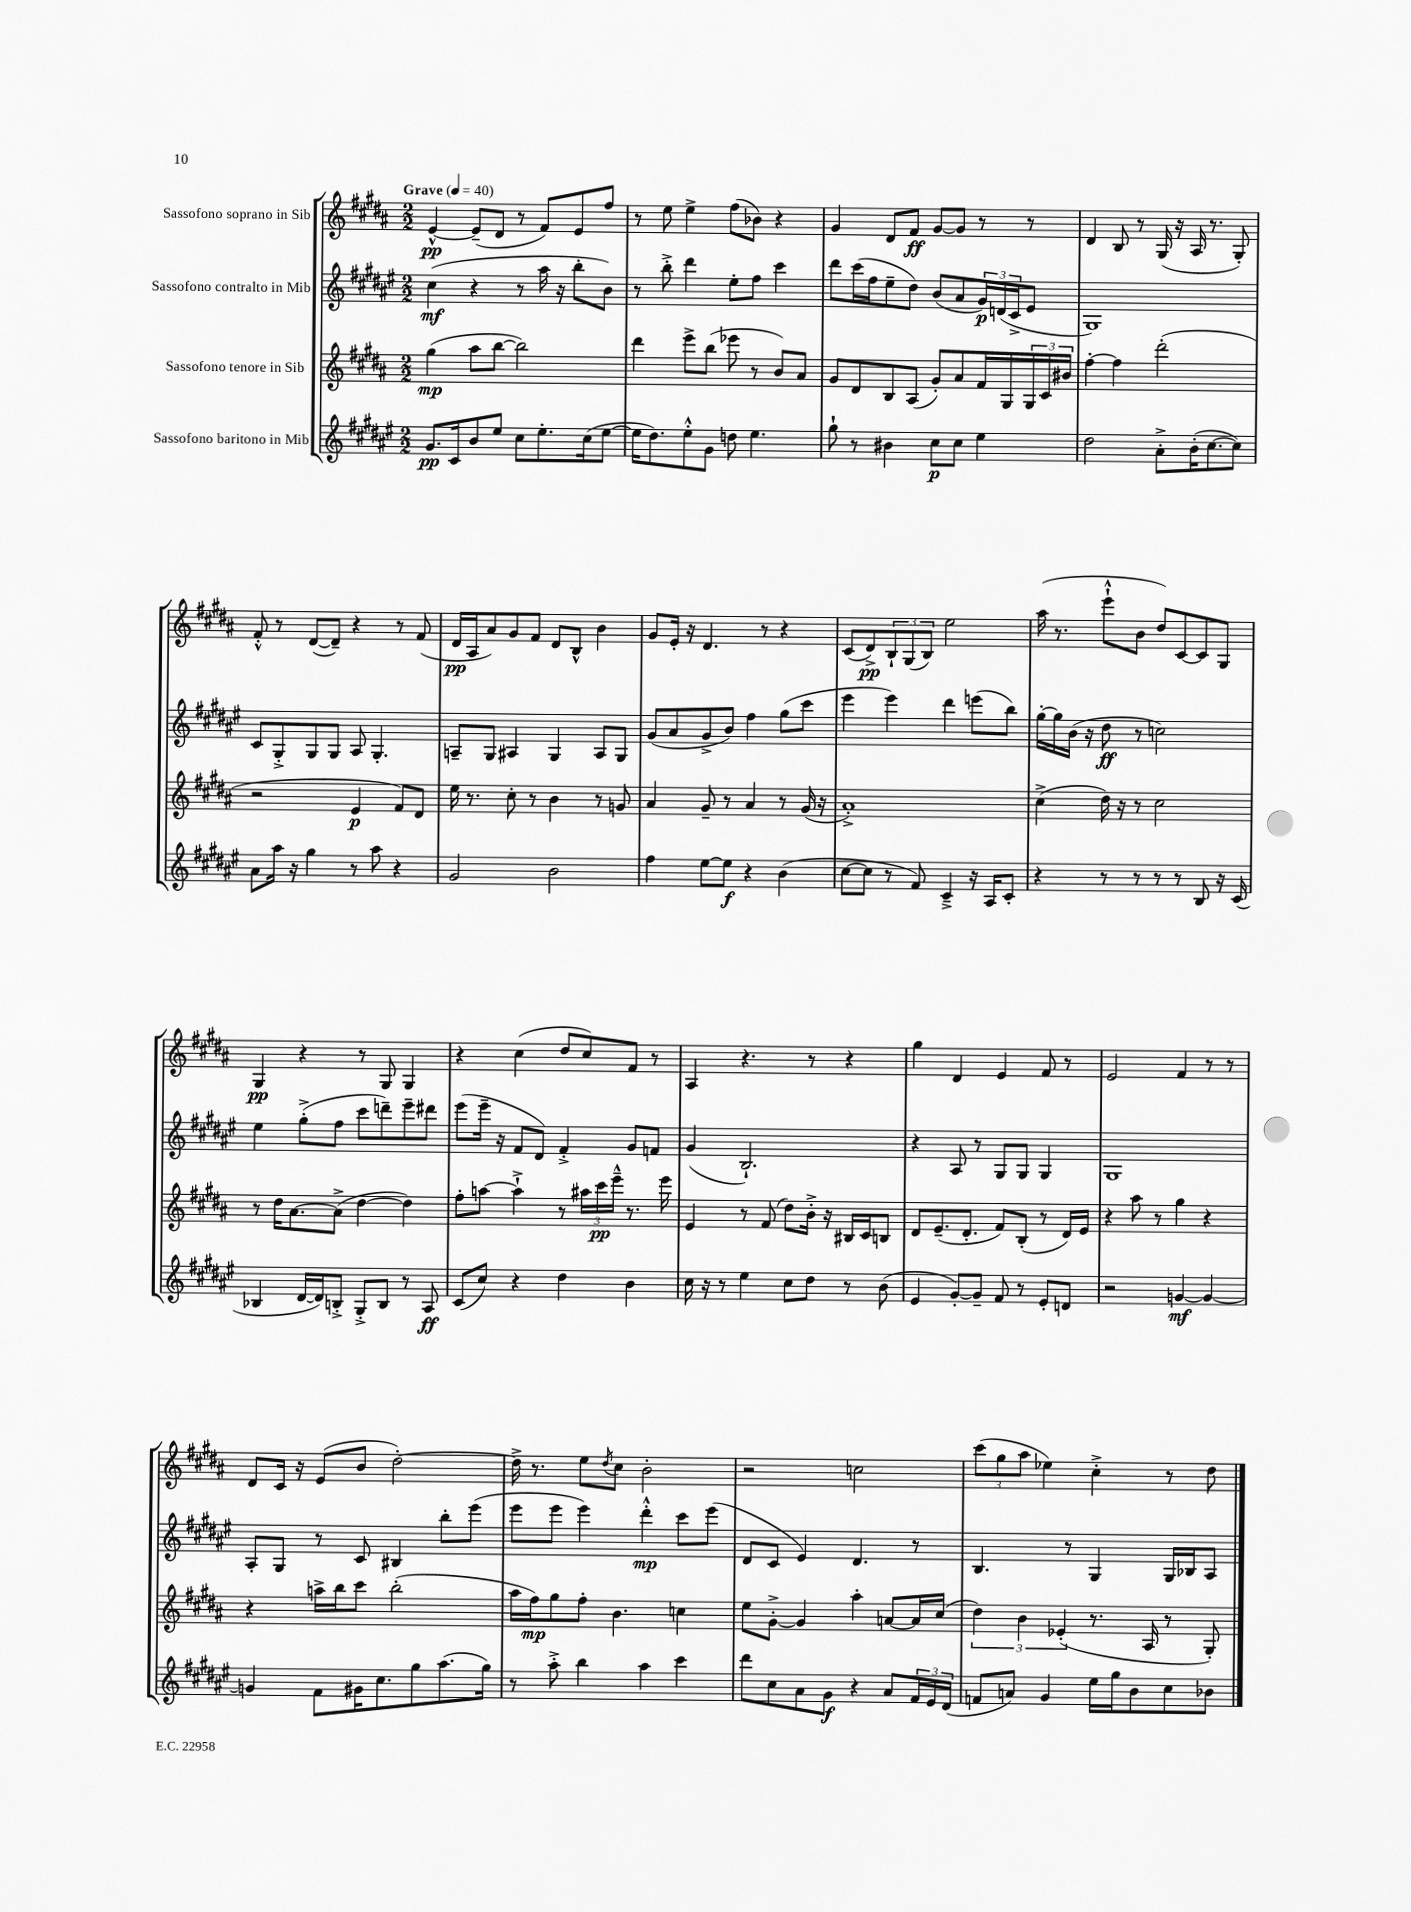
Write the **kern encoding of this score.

**kern	**kern	**kern	**kern
*staff4	*staff3	*staff2	*staff1
*clefG2	*clefG2	*clefG2	*clefG2
*k[f#c#g#d#a#e#]	*k[f#c#g#d#a#]	*k[f#c#g#d#a#e#]	*k[f#c#g#d#a#]
*M2/2	*M2/2	*M2/2	*M2/2
*MM40	*MM40	*MM40	*MM40
8.g#	(4gg#	(4cc#	[4e^^
16c#	.	.	.
8b	8aa#	4r	(8e~]
8ee#	[8bb	.	8d#
8cc#	2bb])	8r	8r
8.ee#'	.	16aa#	8f#)
.	.	16r	.
.	.	8bb'	8e
(16cc#	.	.	.
[8ee#	.	8b)	8ff#
=	=	=	=
16ee#]	4ddd#	8r	8r
8.dd#)	.	.	.
.	.	8bb'^	8ee
8ee#'^^	8eee^	4ddd#	4ee^
8g#	(8bb	.	.
8dd	8eee-	8ee#'	(8ff#
4.ee#	8r	8ff#	8b-)
.	8b)	4ccc#	4r
.	8a#	.	.
=	=	=	=
8gg#`	8g#	8ddd#	4g#
8r	8d#	(16ccc#	.
.	.	16ff#	.
4b#	8B	8ee#~	8d#
.	(8A#	8dd#)	8f#
8cc#	8g#')	(8b	[8g#
8cc#	8a#	8a#	8g#]
4ee#	16f#	24g#)	8r
.	.	(24d	.
.	16G#	.	.
.	.	24c#^	.
.	24G#	8e#	8r
.	24c#	.	.
.	24b#	.	.
=	=	=	=
2dd#	[4ff#'	1G#)	4d#
.	4ff#]	.	8B
.	.	.	8r
8a#'^	(2ddd#'	.	(16G#
.	.	.	16r
(16b'	.	.	16A#
[8.cc#	.	.	8.r
8cc#])	.	.	8G#')
=	=	=	=
8a#	2r	8c#	8f#'^^
16aa#	.	8G#'^	8r
16r	.	.	.
4gg#	.	8G#	([8d#
.	.	8G#	8d#~])
8r	4e	8A#	4r
8aa#	.	4.G#'	.
4r	8f#)	.	8r
.	8d#	.	(8f#
=	=	=	=
2g#	16ee	8A~	16d#
.	8.r	.	16A#
.	.	8G#	8a#)
.	8cc#'	4A#	8g#
.	8r	.	8f#
2b	4b	4G#	8d#
.	.	.	8B^^
.	8r	8A#	4b
.	8g	8G#	.
=	=	=	=
4ff#	4a#	(8g#	8g#
.	.	8a#	16e'
.	.	.	16r
[8ee#	8g#~	8g#^	4.d#
8ee#]	8r	8b)	.
4r	4a#	4ff#	.
.	.	.	8r
(4b	8r	(8gg#	4r
.	(16g#	8ccc#	.
.	16r	.	.
=	=	=	=
[8cc#	1a#'^)	4eee#	(8c#
8cc#]	.	.	8d#^)
8r	.	4eee#)	12B`
.	.	.	(12G#
8f#)	.	.	.
.	.	.	12B)
4c#~^	.	4ddd#	2ee
16r	.	(8eee	.
16A#	.	.	.
8c#'	.	8bb)	.
=	=	=	=
4r	(4cc#^	[16gg#'	(16aa#
.	.	16gg#]	8.r
.	.	(16b	.
.	.	16r	.
8r	16dd#)	8dd#	8eee`^^
.	16r	.	.
8r	8r	8r	8b
8r	2cc#	2cc)	8dd#)
8r	.	.	[8c#
8B	.	.	8c#]
16r	.	.	8G#
(16c#	.	.	.
=	=	=	=
4B-	8r	4ee#	4G#
.	16dd#	.	.
.	[8.a#	.	.
[16d#	.	(8gg#'^	4r
16d#])	.	.	.
8B'^	(8a#^]	8ff#	.
8G#'^	[4dd#	8ccc#	8r
8B	.	8ddd~)	8G#
8r	4dd#])	8eee#~	4G#
8A#	.	8ddd#	.
=	=	=	=
(8c#	8ff#'	(8eee#	4r
8cc#)	[8aa	16eee#~	.
.	.	16r	.
4r	4aa`^]	8f#	(4cc#
.	.	8d#)	.
4dd#	8r	4f#'^	8dd#
.	24aa#	.	8cc#)
.	24ccc#	.	.
.	24eee~^^	.	.
4b	8.r	8g#	8f#
.	.	8f	8r
.	16eee	.	.
=	=	=	=
16cc#	4e	(4g#	4A#
16r	.	.	.
8r	.	.	.
4ee#	8r	2.B`)	4.r
.	(8f#	.	.
8cc#	8dd#)	.	.
8dd#	16b'^	.	8r
.	16r	.	.
8r	16B#	.	4r
.	16c#	.	.
(8b	8B	.	.
=	=	=	=
4e#	8d#	4r	4gg#
.	(8.e~	.	.
[8g#')	.	8A#	4d#
.	8.d#'	.	.
8g#~]	.	8r	.
8f#	8f#)	8G#	4e
8r	(8B'	8G#	.
8e#'	8r	4G#	8f#
8d	16d#)	.	8r
.	16e	.	.
=	=	=	=
2r	4r	1G#	2e
.	8aa#	.	.
.	8r	.	.
[4g	4gg#	.	4f#
4g_	4r	.	8r
.	.	.	8r
=	=	=	=
4g]	4r	8A#'	8d#
.	.	8G#	16c#
.	.	.	16r
8f#	16aa^	8r	(8e
.	16bb	.	.
16g#	8ccc#	8c#	8b
8.cc#	.	.	.
.	(2bb'	4B#	[2dd#')
8gg#	.	.	.
(8.aa#	.	8bb'	.
.	.	(8eee#	.
16gg#)	.	.	.
=	=	=	=
8r	16aa#	8eee#	16dd#^]
.	16ff#)	.	8.r
8aa#'^	8gg#	8eee#	.
4bb	8ff#'	4eee#)	8ee
.	.	.	8qdd#
.	4.b	.	8cc#
4aa#	.	4ddd#'^^	2b'
4ccc#	4cc	8ccc#	.
.	.	(8eee#	.
=	=	=	=
8ddd#	8ee	8d#	2r
8cc#	[8g#'^	8c#	.
8a#	4g#]	4e#)	.
8g#	.	.	.
4r	4aa#'	4.d#	2cc
8a#	[8a	.	.
24f#	16a]	8r	.
24e#	.	.	.
.	(16cc#	.	.
(24d#	.	.	.
=	=	=	=
8f	6dd#)	4.B	(12ccc#
.	.	.	12gg#
8a)	.	.	.
.	6b	.	12aa#
4g#	.	.	4ee-)
.	(6e-'	.	.
.	.	8r	.
16ee#	8.r	4G#	4cc#'^
16gg#	.	.	.
8b	.	.	.
.	16A#	.	.
8cc#	8r	16G#	8r
.	.	16B-	.
8b-	8G#')	8A#	8dd#
==	==	==	==
*-	*-	*-	*-
